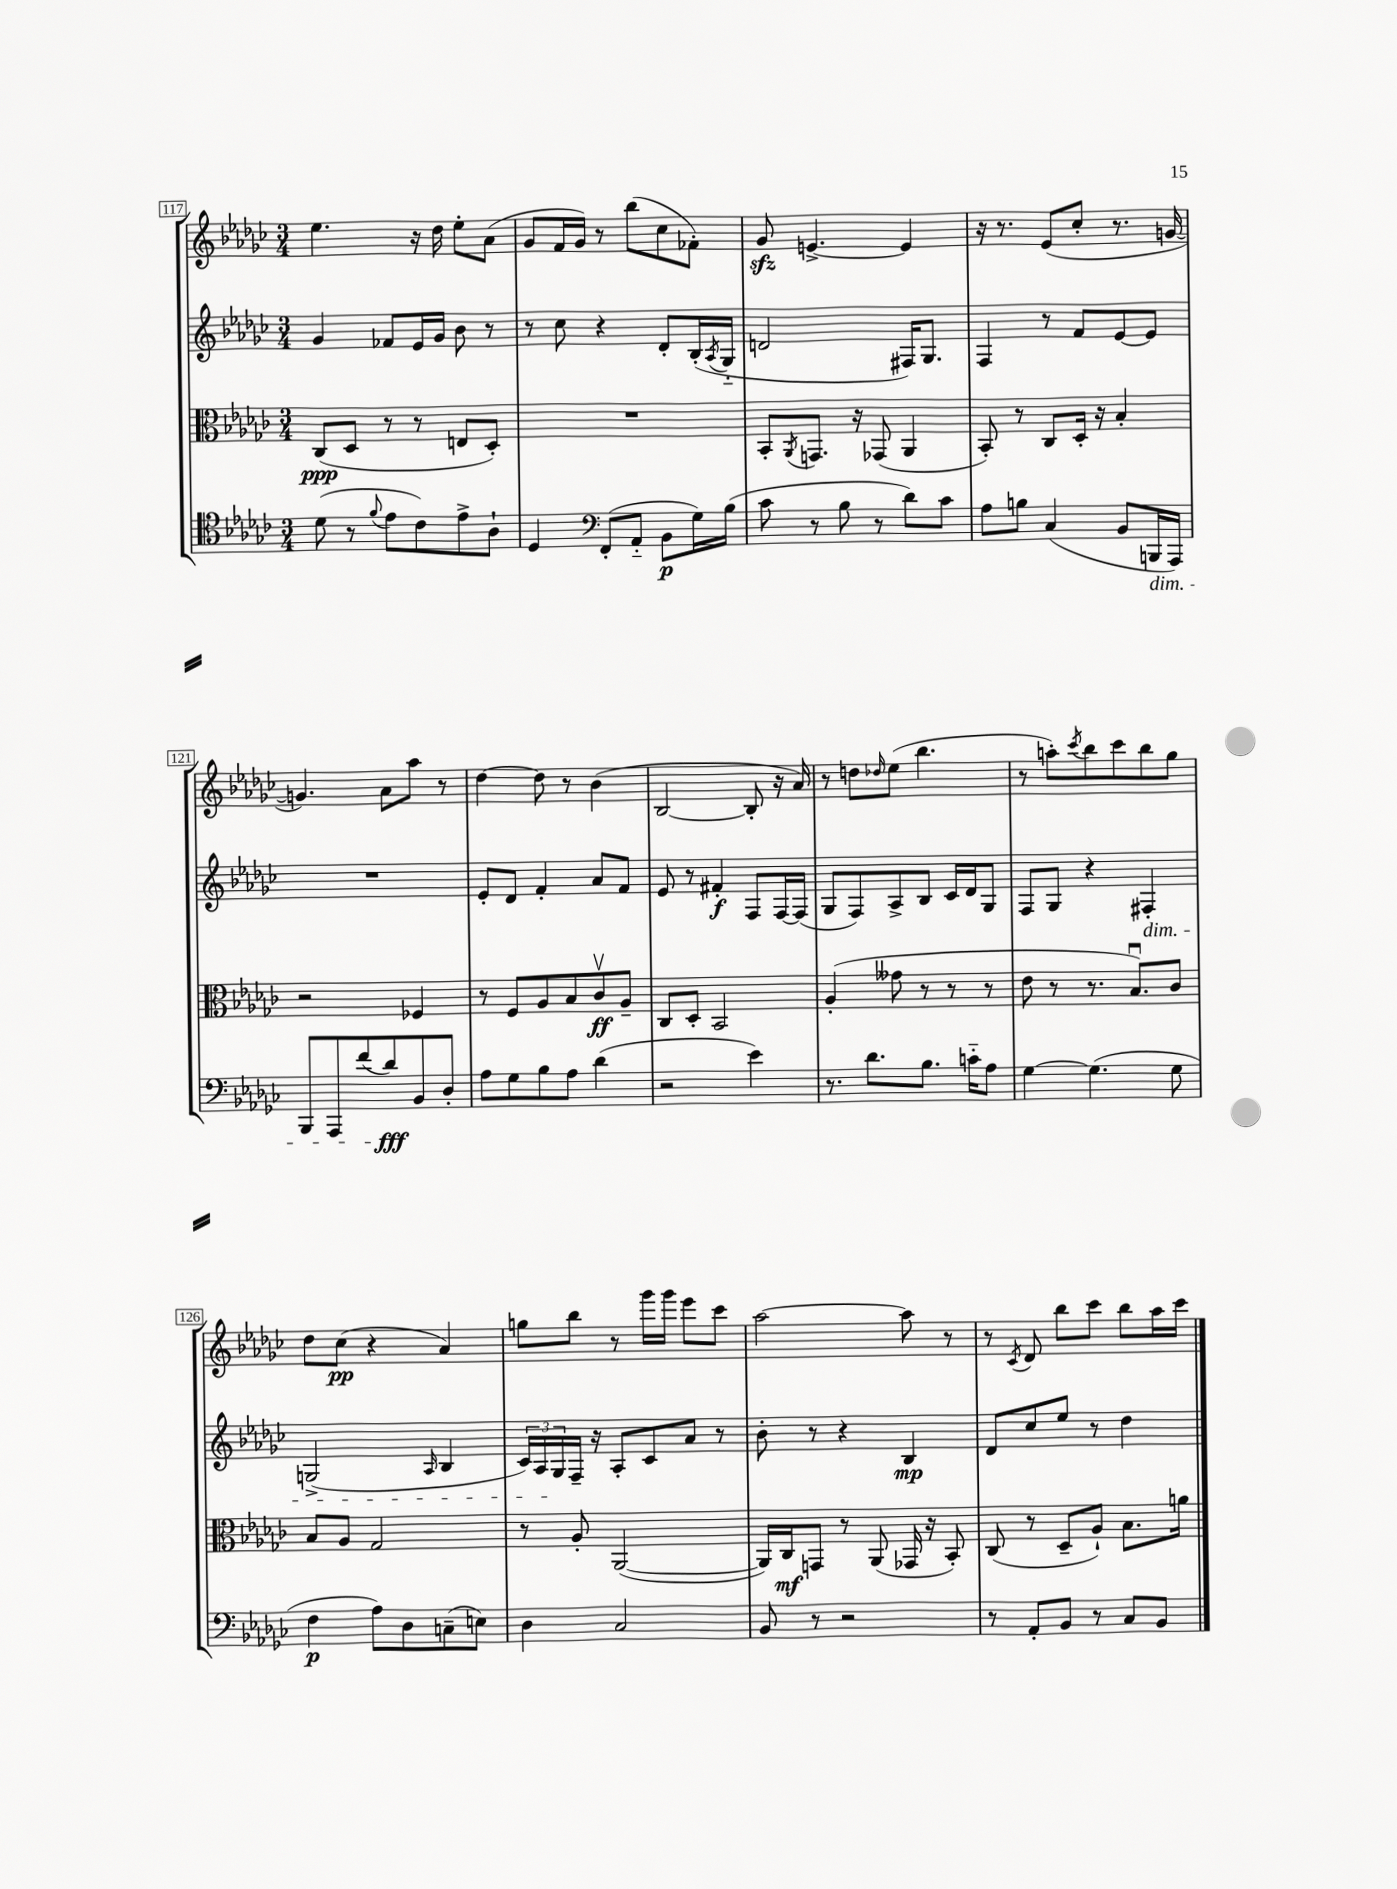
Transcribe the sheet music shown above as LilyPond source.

<<
\new StaffGroup <<
\new Staff = "s0" {
    \clef treble \key ges \major \numericTimeSignature \time 3/4
    ees''4. r16 des''16 ees''8-. aes'8( |
    ges'8 f'16 ges'16) r8 bes''8( ces''8 fes'8-.) |
    ges'8\sfz e'4.~-> e'4 |
    r16 r8. ees'8( ces''8-. r8. g'16~ |
    g'4.) aes'8 aes''8 r8 |
    des''4~ des''8 r8 bes'4( |
    bes2~ bes8-. r16 aes'16) |
    r8 d''8 \grace { des''16 } ees''8( bes''4. |
    r8 a''8-.) \acciaccatura { ces'''8 } bes''8 ces'''8 bes''8 ges''8 |
    des''8 ces''8\pp( r4 aes'4) |
    g''8 bes''8 r8 ges'''16 ges'''16 ees'''8 ces'''8 |
    aes''2~ aes''8 r8 |
    r8 \acciaccatura { ces'8 } des'8 bes''8 ces'''8 bes''8 aes''16 ces'''16 \bar "|." |
}
\new Staff = "s1" {
    \clef treble \key ges \major \numericTimeSignature \time 3/4
    ges'4 fes'8 ees'16 ges'16 bes'8 r8 |
    r8 ces''8 r4 des'8-. bes16-.( \acciaccatura { aes8 } ges16-_ |
    d'2 fis16) ges8. |
    f4 r8 f'8 ees'8~ ees'8 |
    R2. |
    ees'8-. des'8 f'4-. aes'8 f'8 |
    ees'8 r8 fis'4-.\f f8 f16~ f16( |
    ges8 f8) aes8-> bes8 ces'16 des'16 ges8 |
    f8 ges8 r4 fis4-.\dim |
    g2->( \grace { aes16 } bes4 |
    \tuplet 3/2 { ces'16) aes16 ges16\! } f16-- r16 aes8-. ces'8 aes'8 r8 |
    bes'8-. r8 r4 bes4\mp |
    des'8 ces''8 ees''8 r8 des''4 \bar "|." |
}
\new Staff = "s2" {
    \clef alto \key ges \major \numericTimeSignature \time 3/4
    ces8\ppp( des8 r8 r8 e8 des8-.) |
    R2. |
    bes,8-. \acciaccatura { aes,8 } g,8. r16 ges,8( aes,4 |
    bes,8-.) r8 ces8 des16-. r16 bes4-. |
    r2 fes4 |
    r8 f8 aes8 bes8 ces'8\upbow\ff aes8-- |
    ces8 des8-. bes,2 |
    aes4-.( geses'8 r8 r8 r8 |
    ees'8 r8 r8. bes8.\downbow) ces'8 |
    bes8 aes8 ges2 |
    r8 aes8-. aes,2~( |
    aes,16) ces16\mf g,8 r8 aes,8( ges,16 r16 bes,8-.) |
    ces8( r8 des8-- aes8-!) bes8. a'16 \bar "|." |
}
\new Staff = "s3" {
    \clef tenor \key ges \major \numericTimeSignature \time 3/4
    des'8( r8 \appoggiatura { f'8 } ees'8 ces'8) ees'8-> aes8-! |
    des4 \clef bass f,8-.( aes,8-_ bes,8\p ges16) bes16( |
    ces'8 r8 bes8 r8 des'8) ces'8 |
    aes8 b8 ces4( bes,8 b,,16\dim aes,,16) |
    bes,,8 aes,,8 f'8( des'8\fff\!) bes,8 des8-. |
    aes8 ges8 bes8 aes8 des'4( |
    r2 ees'4) |
    r8. des'8. bes8. c'16-_ aes8 |
    ges4~ ges4.( ges8 |
    f4\p aes8) des8 c8--( e8) |
    des4 ces2 |
    bes,8 r8 r2 |
    r8 aes,8-. bes,8 r8 ces8 bes,8 \bar "|." |
}
>>
>>
\layout { \context { \Score currentBarNumber = #117 \override BarNumber.stencil = #(make-stencil-boxer 0.1 0.3 ly:text-interface::print) } }
